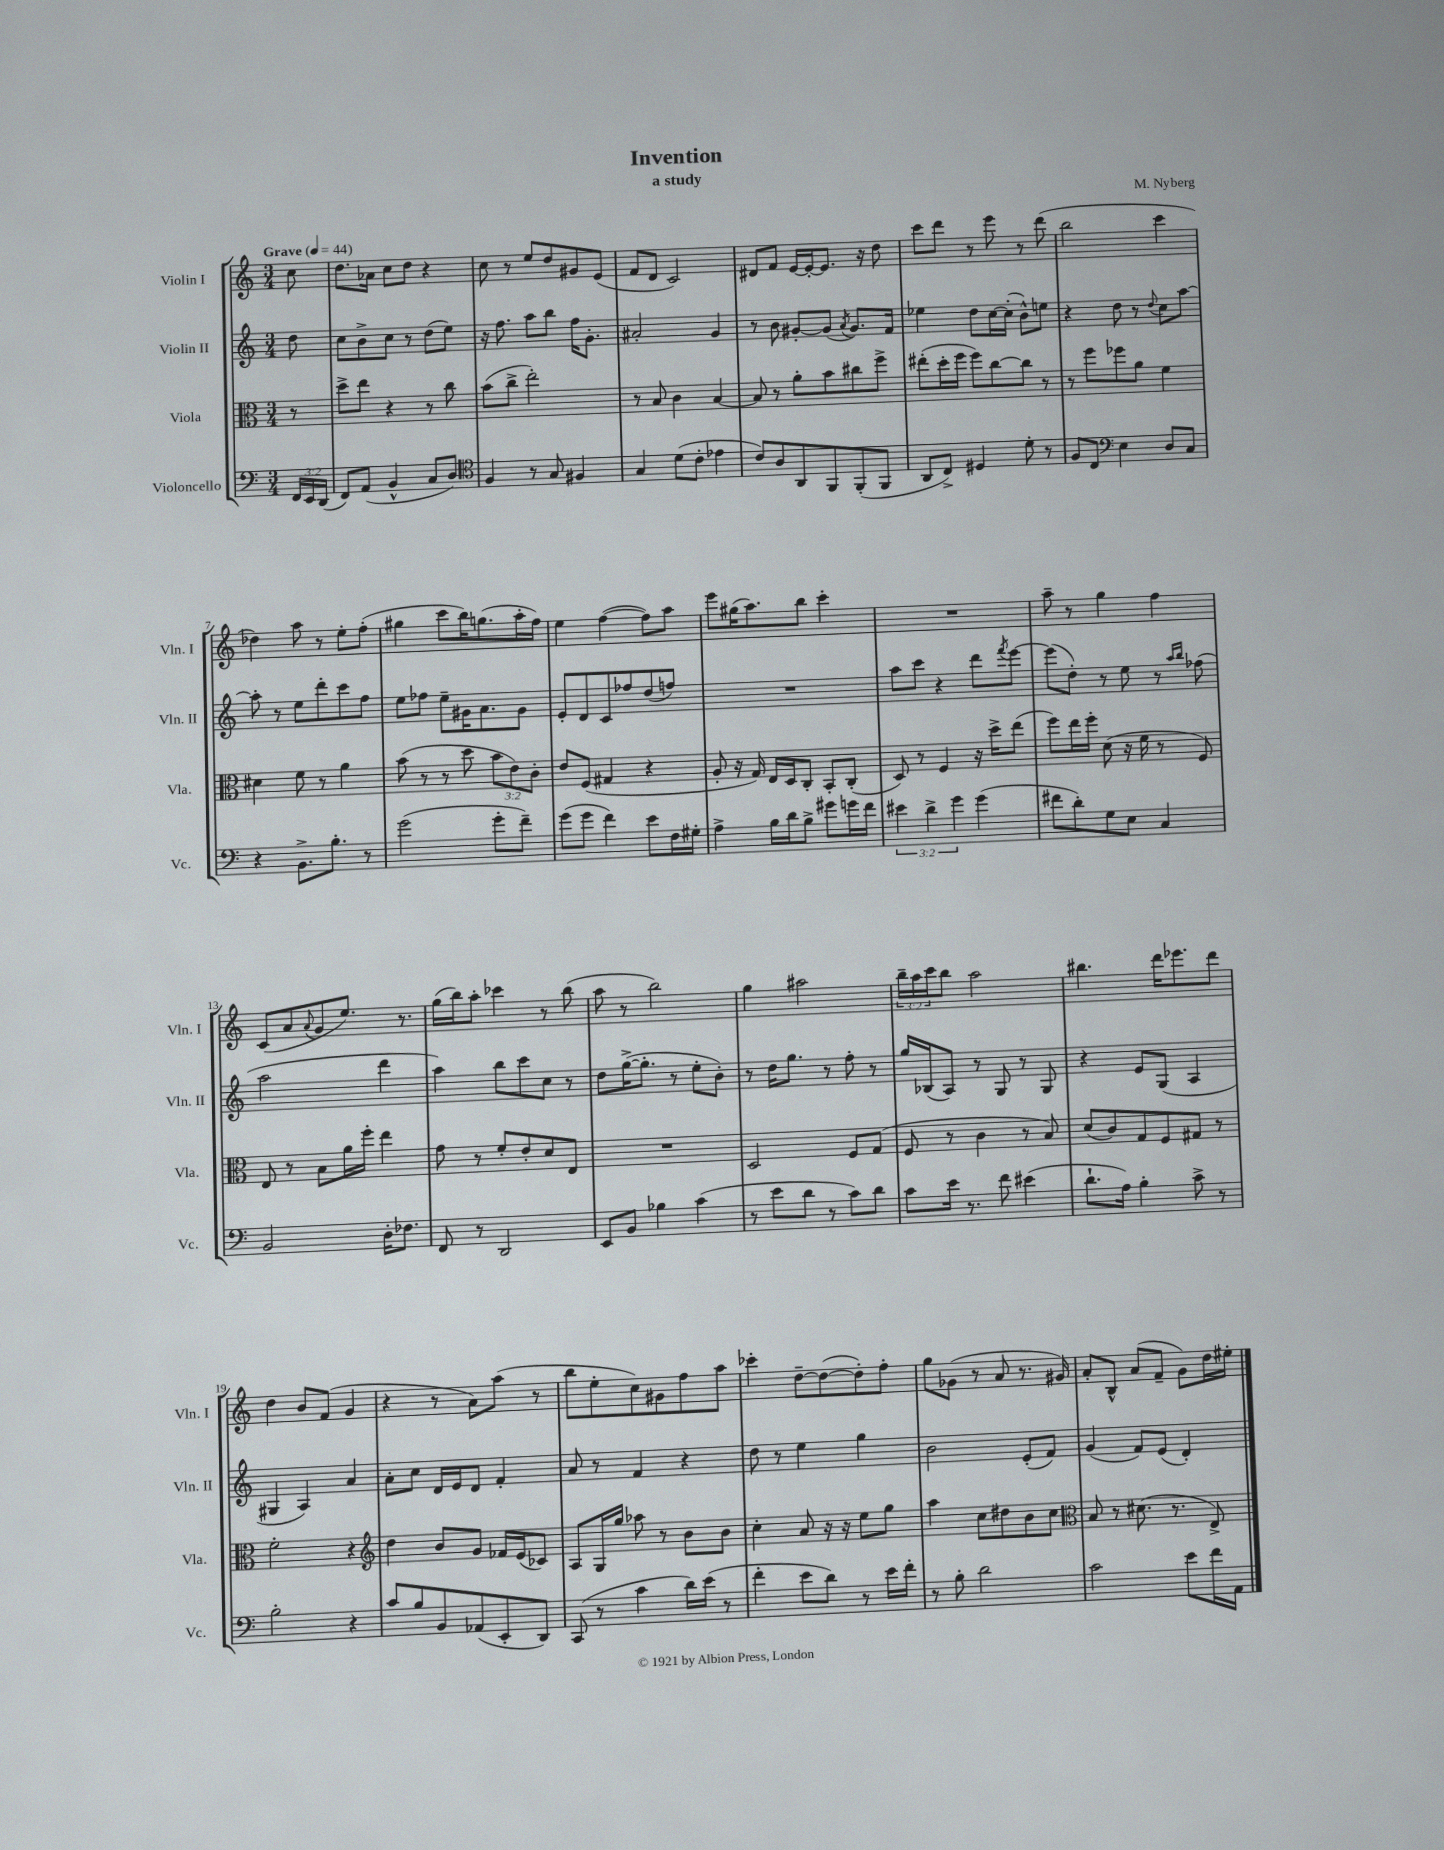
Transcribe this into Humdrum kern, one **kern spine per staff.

**kern	**kern	**kern	**kern
*staff4	*staff3	*staff2	*staff1
*clefF4	*clefC3	*clefG2	*clefG2
*k[]	*k[]	*k[]	*k[]
*M3/4	*M3/4	*M3/4	*M3/4
*MM44	*MM44	*MM44	*MM44
24FF/LL	8r	8dd\	8cc\
24EE/	.	.	.
(24DD/JJ	.	.	.
=	=	=	=
8FF/L)	8dd^\L	8cc\L	8.dd\L
(8AA/J	8ee\J	8b^\	.
.	.	.	16a-\Jk
4BB^^/	4r	8cc\J	8cc\L
.	.	8r	8dd\J
8C/L	8r	(8dd\L	4r
8D/J)	8cc\	8ee\J)	.
=	=	=	=
*clefC4	*	*	*
4F/	(8b\L	16r	8cc\
.	.	8.ff\	.
.	8cc^\J	.	8r
8r	2ee'\)	8aa\L	8ee/L
8G/	.	8bb\J	8dd/
4F#/	.	16ff\LK	8g#/
.	.	8.g'\J	.
.	.	.	(8e/J
=	=	=	=
4G/	8r	2a#'/	8f/L
.	8B/	.	8d/J
(8d\L	4c\	.	2c/)
8c'\J	.	.	.
4e-\	[4B/	4g/	.
=	=	=	=
8c/L)	8B/]	8r	8d#/L
8A/	8r	8b\	8f/J
8AA/	8a'\L	[8g#'/L	[16e/LL
.	.	.	16e'/_J
8FF/	8b\	(8g#/]J	8.e/]J
.	.	8qa/	.
(8FF'/	8cc#\	8.g#/L)	.
.	.	.	16r
8FF/J	8ff^\J	.	8dd\
.	.	16f/Jk	.
=	=	=	=
8AA/L	(8ee#'\L	4ee-\	8ccc\L
8C^/J)	16dd'\L	.	8ddd\J
.	16ff\JJ	.	.
4D#/	8ff\L)	8dd\L	8r
.	[8cc\	[16cc\L	8eee\
.	.	(16cc'\]JJ	.
8d'\	8cc\]J	8b^^\L)	8r
8r	8r	8ee\J	(8ddd\
=	=	=	=
8F/L	8r	4r	2bb\
8C/J	8ff\L	.	.
*clefF4	*	*	*
4E\	8ff-\	8dd\	.
.	8a\J	8r	.
.	.	8qqdd/	.
8D/L	4f\	8cc\L	4ccc\
8C/J	.	[8aa\J	.
=	=	=	=
4r	4d#\	8aa'\]	4dd-\)
.	.	8r	.
8.BB^\L	8f\	8ee\L	8aa\
.	8r	8ddd'\	8r
8.B'\J	.	.	.
.	4a\	8ccc\	8ee'\L
8r	.	8ff\J	(8ff'\J
=	=	=	=
(2g\	(8b\	8ee\L	4gg#\
.	8r	8ff-\J	.
.	8r	8ee~\L	8ccc\L
.	8dd\	16g#\K	16bb\K)
.	.	8.a\	(8.gg\
8g'\L	12b\L	.	.
.	12e\)	.	.
8f~\J)	.	8g#\J	16aa'\L
.	12c'\J	.	.
.	.	.	16ff\JJ)
=	=	=	=
(8g\L	8e/L	8e'/L	4ee\
8g\J	(8F/J	8d/	.
4f\)	4G#/	8c/	([4ff\
.	.	8ff-/	.
8e\L	4r	(8dd/	8ff\]L)
16F\L	.	8ff/J)	8aa\J
16G#'\JJ	.	.	.
=	=	=	=
4A^\	8A'/	2.r	8eee\L
.	16r	.	(16gg#\K
.	16G/)	.	8.aa\)
16B\LL	16E/LL	.	.
16d\J	16D/J	.	.
8B^\J	8C'/J	.	8bb\J
8g#\L	8BB'/L	.	4ccc'\
16g\L	(8C'/J	.	.
16f\JJ	.	.	.
=	=	=	=
6e#\	8D/)	8aa\L	2.r
.	8r	8ccc\J	.
6d^\	.	.	.
.	4F/	4r	.
6g\	.	.	.
(4g\	16r	8ddd\L	.
.	16dd^\LK	.	.
.	.	8qfff/	.
.	(8ee\J	[8eee\J	.
=	=	=	=
8f#\L	8ff\L)	(8eee\]L	8aa~\
8d'\)	16ee\L	8dd'\J)	8r
.	16ff'\JJ	.	.
8G\	(8d\	8r	4gg\
8E\J	16r	8ee\	.
.	16f\	.	.
4C/	8r	8r	4ff\
.	.	16qqaa/LL	.
.	.	16qqbb/JJ	.
.	8F/)	(8ff-\	.
=	=	=	=
2BB/	8E/	2aa\	(8c/L
.	8r	.	8a/
.	.	.	8qqa/
.	8B\L	.	8g/
.	16a\L	.	8.ee/J)
.	16ff'\JJ	.	.
16D'\LK	4ee\	4ddd\	.
8.F-\J	.	.	8.r
=	=	=	=
8FF/	8g\	4aa\)	(16gg\LL
.	.	.	16bb\J)
8r	8r	.	8aa'\J
2DD/	8f'/L	8bb\L	4ccc-\
.	8e'/	8ccc\	.
.	8d/	8cc\J	8r
.	8E/J	8r	(8bb\
=	=	=	=
8EE/L	2.r	8dd\L	8aa\
8BB/J	.	([16gg^\K	8r
.	.	8.gg'\]J	.
4B-\	.	.	2bb\)
.	.	8r	.
(4c\	.	8ee'\L	.
.	.	8b'\J)	.
=	=	=	=
8r	2D/	8r	4gg\
8e\L	.	16dd\LK	.
.	.	8.gg\J	.
8d\J	.	.	2aa#\
8r	.	8r	.
8c\L)	8F/L	8ff'\	.
8d\J	(8G/J	8r	.
=	=	=	=
8c\L	8F/	16gg/LL	24bb~\LL
.	.	.	24aa\
.	.	(16B-/J	.
.	.	.	24ccc\J
16e\Jk	8r	8A/J)	8bb\J
8.r	.	.	.
.	4c\	8r	2aa\
8f\	.	8G/	.
(4e#\	8r	8r	.
.	8B/)	8G/	.
=	=	=	=
8.d`\L	(8d/L	4r	4.bb#\
.	8c/)	.	.
16A\Jk)	.	.	.
4B'\	8G/	8e/L	.
.	8F/	(8G/J	16ddd\LK
.	.	.	8.eee-\
8c^\	8G#/J	4A/	.
8r	8r	.	8ddd\J
=	=	=	=
2B'\	2f'\	4G#/	4dd\
.	.	4A/)	8b/L
.	.	.	(8f/J
4r	4r	4a/	4g/
=	=	=	=
*	*clefG2	*	*
8c/L	4dd\	8a'\L	4r
8B/	.	8cc\J	.
8BB/	8b/L	16d/LL	8r
.	.	16e/J	.
(8AA-/	8g/J	8d/J	8a\L)
8EE'/	16f-/LL	4f'/	(8aa\J
.	(16e/J	.	.
8DD/J)	8c-/J)	.	8r
=	=	=	=
(8CC/	8A/L	8a/	8bb\L
8r	16G/L	8r	8ee'\
.	16gg/JJ	.	.
4c\	8aa-\	4f/	8cc\)
.	8r	.	8g#\
16d\LL)	8b\L	4r	8ff\
(16e\JJ	.	.	.
8r	8b\J	.	8aa\J
=	=	=	=
4f'\	4cc'\	8dd\	4ccc-'\
.	.	8r	.
8e\L	8a/	4ee\	[8dd~\L
8d\J)	16r	.	(8dd\_
.	16r	.	.
8r	8ee\L	4gg\	8dd'\])
16e\LL	8gg\J	.	8ff'\J
16f'\JJ	.	.	.
=	=	=	=
8r	4aa\	2b\	8gg\L
8B'\	.	.	(8g-\J
2d\	8cc\L	.	8r
.	8dd#\	.	8a/
.	8b\	(8e'/L	8.r
.	8cc\J	8f/J)	.
.	.	.	16g#/)
=	=	=	=
*	*clefC3	*	*
2c\	8B/	(4g/	8a'/L
.	8r	.	8B^^/J
.	(8.d#\	8f/L)	(8a/L
.	.	(8e/J	8f~/J
.	8.r	.	.
8e\L	.	4d'/)	8g\L)
16f\L	8E^/)	.	16dd\L
16AA\JJ	.	.	16ee#'\JJ
==	==	==	==
*-	*-	*-	*-
